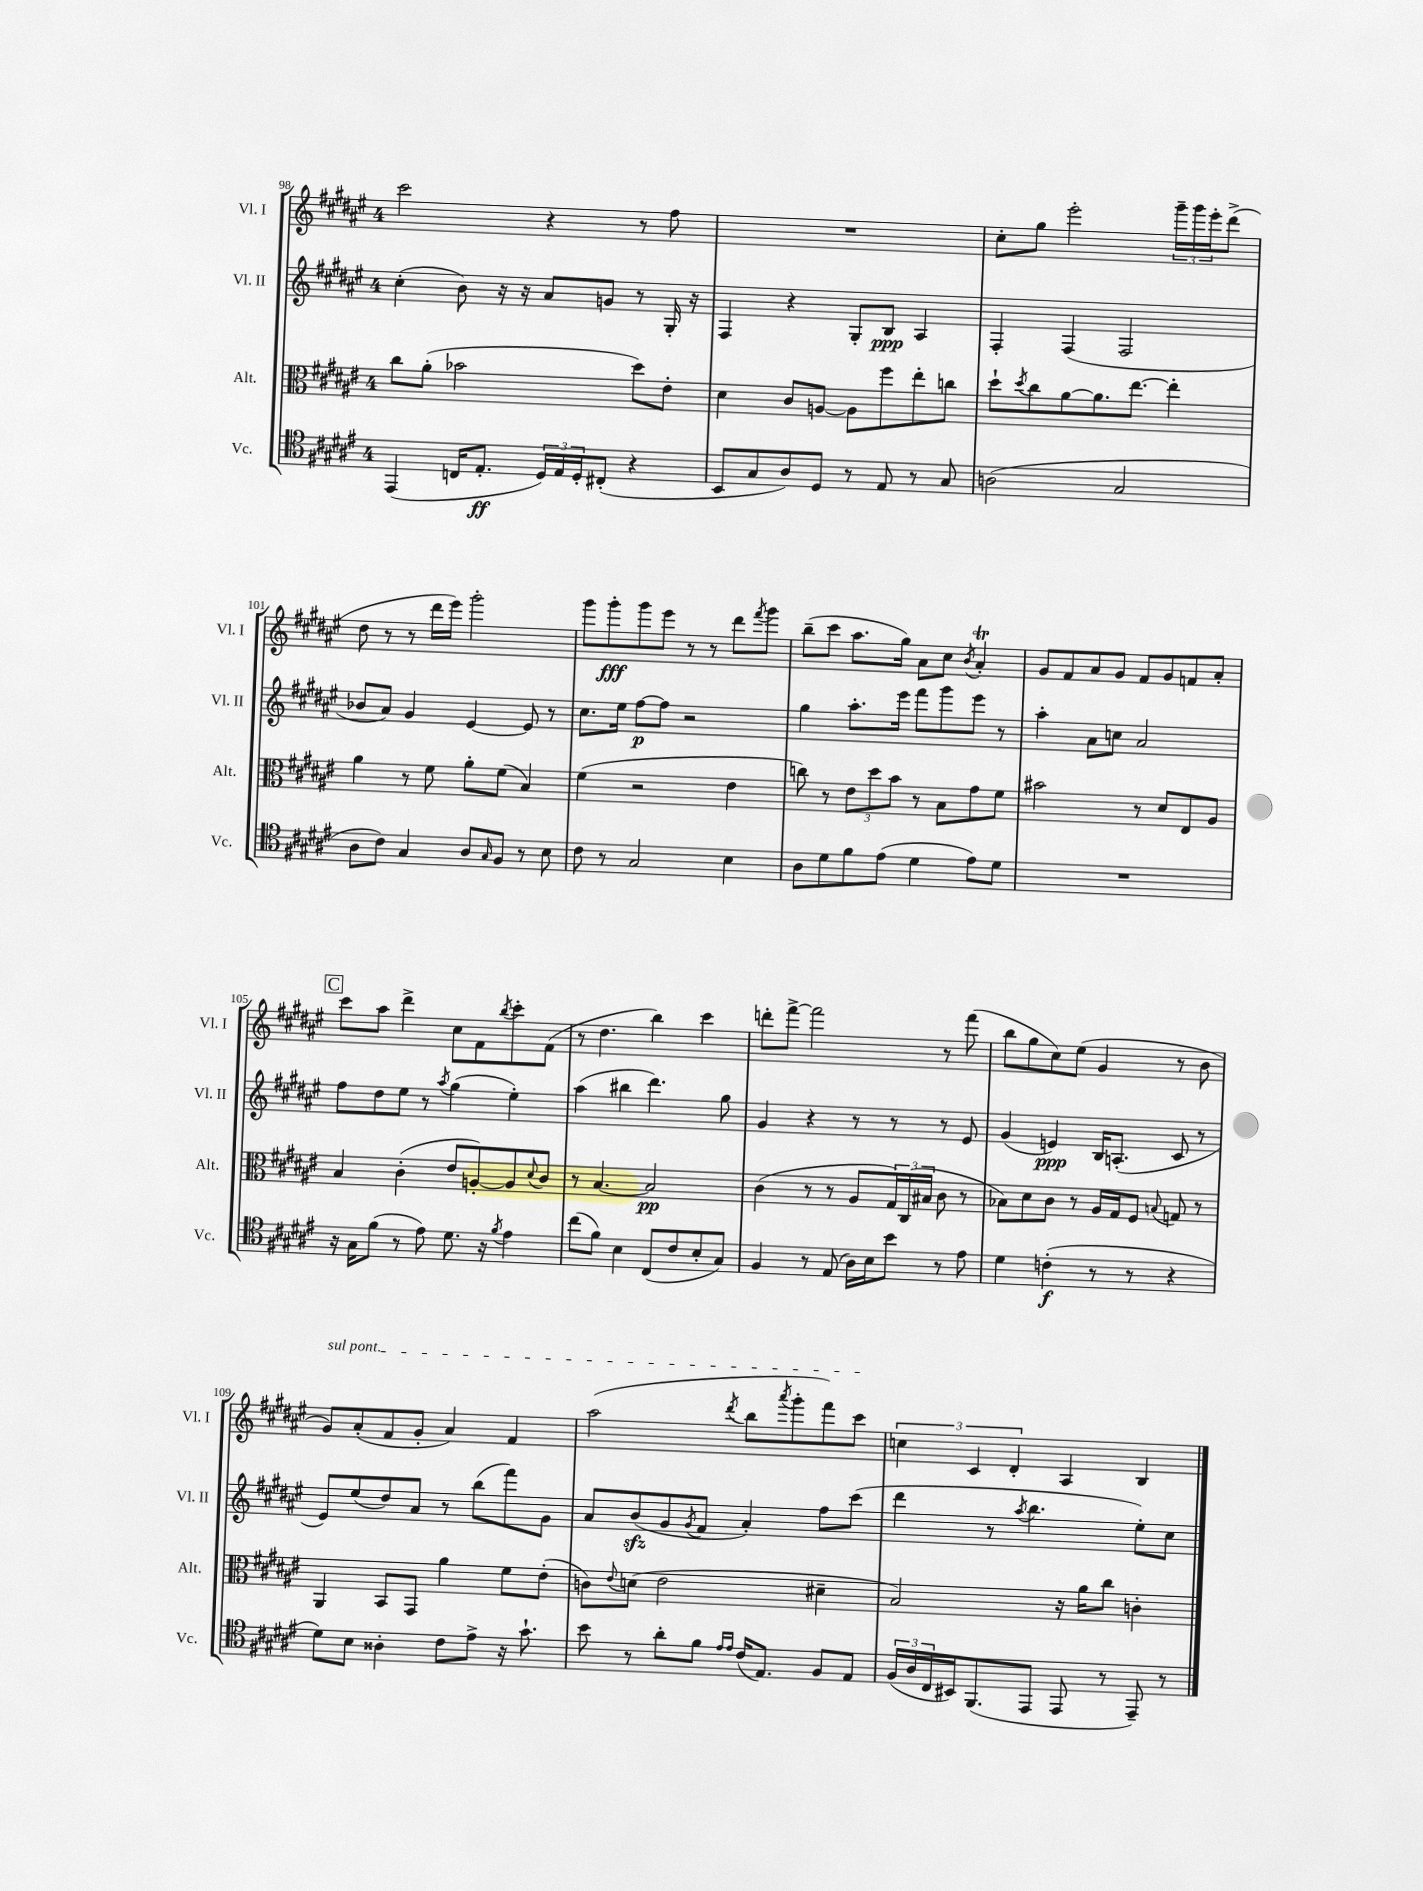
<<
\new StaffGroup <<
\new Staff = "s0" \with { instrumentName = "Vl. I" shortInstrumentName = "Vl. I" } {
    \clef treble \key fis \major \once \override Staff.TimeSignature.style = #'single-digit \time 4/4
    cis'''2 r4 r8 fis''8 |
    R1 |
    cis''8-. gis''8 eis'''2-. \tuplet 3/2 { gis'''16-- gis'''16 eis'''16-. } dis'''8->( |
    dis''8 r8 r8 dis'''16 eis'''16) gis'''2-. |
    gis'''8 gis'''8-.\fff gis'''8 eis'''8 r8 r8 dis'''8 \acciaccatura { fis'''8 } gis'''8 |
    b''8--( cis'''8 ais''8. gis''16) ais'8 cis''8 \acciaccatura { b'8 } ais'4-.\trill |
    gis'8 fis'8 ais'8 gis'8 fis'8 gis'8 f'8 ais'8-. |
    \mark \markup { \box "C" } cis'''8 ais''8 dis'''4-> cis''8 fis'8 \acciaccatura { b''8 } cis'''8-. fis'8( |
    r8 dis''4. b''4) cis'''4 |
    d'''8-. fis'''8~-> fis'''2 r8 fis'''8( |
    b''8 gis''8 cis''8) eis''8( gis'4 r8 b'8 |
    \once \override TextSpanner.bound-details.left.text = \markup { \italic "sul pont." } gis'8\startTextSpan) ais'8-.( fis'8 gis'8-. ais'4) fis'4 |
    ais''2( \acciaccatura { dis'''8 } b''8 \acciaccatura { ais'''8 } gis'''8-. fis'''8) cis'''8\stopTextSpan |
    \tuplet 3/2 { c''4 cis'4 dis'4-. } ais4 b4 \bar "|." |
}
\new Staff = "s1" \with { instrumentName = "Vl. II" shortInstrumentName = "Vl. II" } {
    \clef treble \key fis \major \once \override Staff.TimeSignature.style = #'single-digit \time 4/4
    cis''4-.( b'8) r16 r16 ais'8 g'8 r8 gis16-. r16 |
    fis4 r4 gis8-. b8\ppp ais4 |
    fis4-. fis4( fis2 |
    bes'8 ais'8) gis'4 eis'4~ eis'8 r8 |
    cis''8. eis''16 fis''8~\p fis''8 r2 |
    gis''4 ais''8.-. eis'''16 fis'''8 gis'''8 eis'''8 r8 |
    ais''4-. ais'8 c''8 ais'2 |
    \mark \markup { \box "C" } fis''8 dis''8 eis''8 r8 \acciaccatura { ais''8 } gis''4( eis''4-.) |
    ais''4( bis''4 dis'''4.) gis''8 |
    gis'4 r4 r8 r8 r8 eis'8 |
    gis'4( e'4\ppp) b16 a8.-.( cis'8 r8 |
    eis'8) eis''8( dis''8) ais'8 r8 b''8( fis'''8) gis'8 |
    ais'8 b'8\sfz( gis'8 \acciaccatura { gis'8 } fis'8 ais'4-.) fis''8 cis'''8( |
    dis'''4 r8 \acciaccatura { ais''8 } b''4. eis''8-.) cis''8 \bar "|." |
}
\new Staff = "s2" \with { instrumentName = "Alt." shortInstrumentName = "Alt." } {
    \clef alto \key fis \major \once \override Staff.TimeSignature.style = #'single-digit \time 4/4
    cis''8 ais'8-.( bes'2 dis''8) eis'8-. |
    dis'4 cis'8 a8~ a8 fis''8 eis''8-. c''8 |
    dis''8-! \acciaccatura { dis''8 } cis''8 ais'8~ ais'8. eis''8.~ eis''4-. |
    ais'4 r8 fis'8 ais'8-. fis'8( b4) |
    fis'4( r2 eis'4 |
    c''8) r8 \tuplet 3/2 { eis'8 dis''8 b'8 } r8 b8 gis'8 fis'8 |
    bis'2 r8 dis'8 eis8 ais8 |
    \mark \markup { \box "C" } b4 cis'4-.( eis'8 a8~-.) a8 \appoggiatura { dis'8 } cis'8 |
    r8 b4.~ b2\pp |
    cis'4( r8 r8 ais8 \tuplet 3/2 { gis16) cis16( bis16 } cis'8 r8 |
    bes8) dis'8 cis'8 r8 ais16 gis16 fis8 \appoggiatura { b8 } g8 r8 |
    ais,4 b,8 gis,8 ais'4 fis'8 eis'8-.( |
    c'8) \appoggiatura { eis'8 } d'8( eis'2 dis'4-- |
    b2) r16 ais'16 cis''8 c'4-. \bar "|." |
}
\new Staff = "s3" \with { instrumentName = "Vc." shortInstrumentName = "Vc." } {
    \clef tenor \key fis \major \once \override Staff.TimeSignature.style = #'single-digit \time 4/4
    eis,4( c16 eis8.-.\ff \tuplet 3/2 { dis16) eis16 dis16-. } cis8-.( r4 |
    b,8 gis8 ais8) dis8 r8 eis8 r8 gis8 |
    a2( gis2 |
    ais8 cis'8) gis4 ais8 \grace { gis16 } fis8 r8 b8 |
    cis'8 r8 gis2 b4 |
    ais8 dis'8 fis'8 eis'8( dis'4 eis'8) dis'8 |
    R1 |
    \mark \markup { \box "C" } r16 gis16 fis'8( r8 eis'8) dis'8. r16 \acciaccatura { fis'8 } eis'4 |
    cis''8( fis'8) b4 cis8( cis'8 b8-. gis8) |
    fis4 r8 eis8( ais16) b16 b'8 r8 eis'8 |
    dis'4 c'4-.\f( r8 r8 r4 |
    dis'8) b8 aisis4-. cis'8 eis'8-> r16 gis'8.-! |
    b'8 r8 ais'8-. fis'8 \grace { eis'16 eis'16 } cis'16( eis8.) fis8 eis8 |
    \tuplet 3/2 { fis16( ais16 cis16 } bis,16) fis,8.( eis,8 eis,8 r8 eis,8--) r8 \bar "|." |
}
>>
>>
\layout { \context { \Score currentBarNumber = #98 } }
